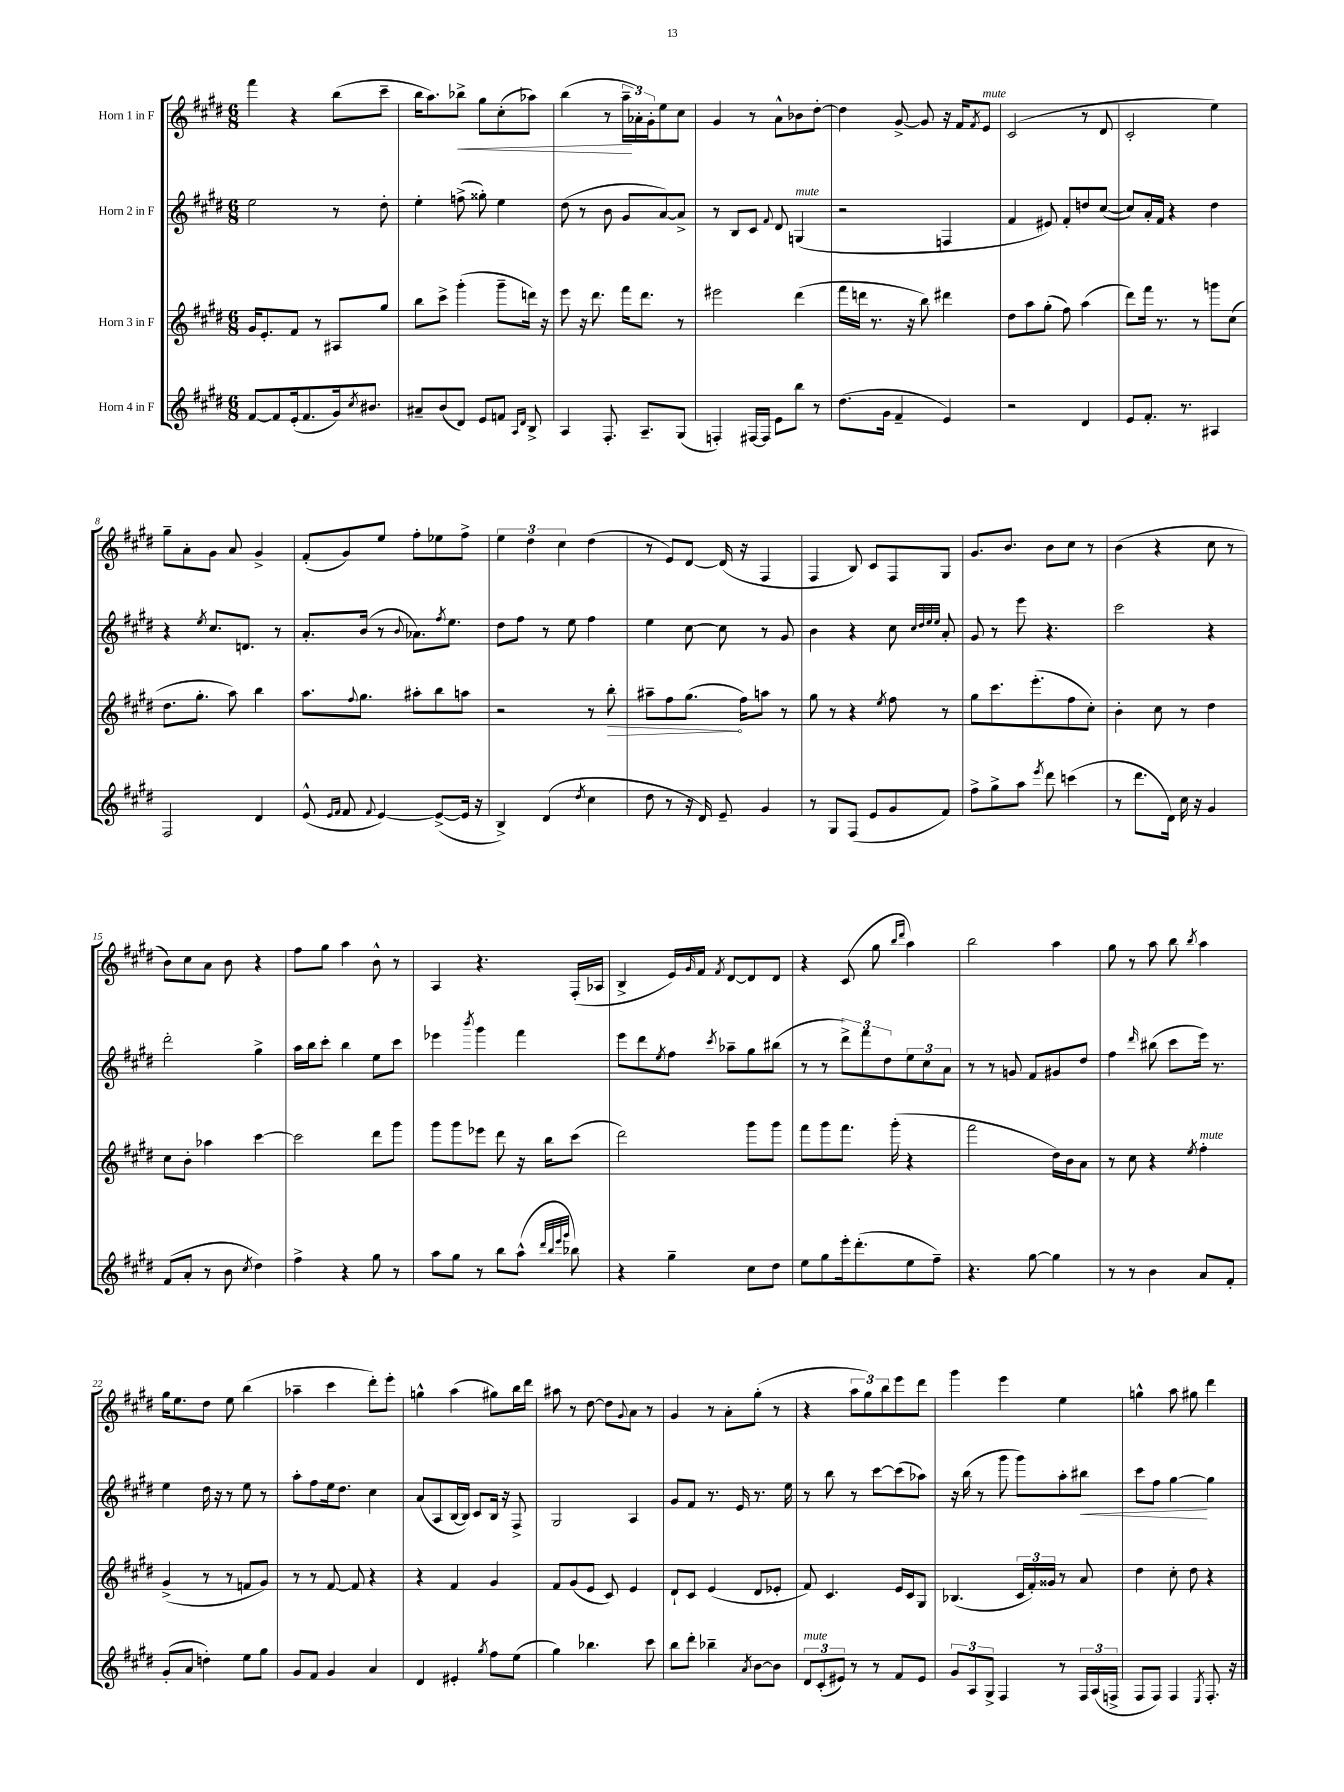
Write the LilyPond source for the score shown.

<<
\new StaffGroup <<
\new Staff = "s0" \with { instrumentName = "Horn 1 in F" } {
    \clef treble \key e \major \numericTimeSignature \time 6/8
    fis'''4 r4 b''8( cis'''8-- |
    b''16 a''8.) bes''8->\< gis''8 cis''8-.( aes''8) |
    b''4( r8 \tuplet 3/2 { a''16--\! aes'16-.) gis'16-. } e''8 cis''8 |
    gis'4 r8 a'8-^ bes'8 dis''8~-. |
    dis''4 gis'8~-> gis'8 r16 fis'16 \acciaccatura { fis'8 } e'8^\markup { \italic "mute" } |
    cis'2( r8 dis'8 |
    cis'2-. e''4) |
    gis''8-- a'8-. gis'8 a'8 gis'4-> |
    fis'8-.( gis'8) e''8 fis''8-. ees''8 fis''8-> |
    \tuplet 3/2 { e''4 dis''4 cis''4 } dis''4( |
    r8 e'8) dis'8~ dis'16( r16 fis4 |
    fis4 b8) cis'8 fis8 gis8 |
    gis'8. b'8. b'8 cis''8 r8 |
    b'4( r4 cis''8 r8 |
    b'8) cis''8 a'8 b'8 r4 |
    fis''8 gis''8 a''4 b'8-^ r8 |
    a4 r4. fis16-.( aes16 |
    b4-> e'16) \grace { gis'16 } fis'16 \acciaccatura { fis'8 } dis'8~ dis'8 dis'8 |
    r4 cis'8( gis''8 \grace { b''16 dis'''16 } a''4) |
    b''2 a''4 |
    gis''8 r8 a''8 b''8 \acciaccatura { b''8 } a''4 |
    gis''16 e''8. dis''8 e''8 b''4( |
    aes''4-- cis'''4 dis'''8-.) e'''8-. |
    g''4-^ a''4( gis''8) b''16 dis'''16 |
    ais''8 r8 dis''8~ dis''8 \appoggiatura { gis'8 } a'8 r8 |
    gis'4 r8 a'8-. gis''8-.( r8 |
    r4 \tuplet 3/2 { a''8 gis''8) b''8 } e'''8 dis'''8 |
    gis'''4 e'''4 e''4 |
    g''4-^ a''8 gis''8 dis'''4 \bar "|." |
}
\new Staff = "s1" \with { instrumentName = "Horn 2 in F" } {
    \clef treble \key e \major \numericTimeSignature \time 6/8
    e''2 r8 dis''8-. |
    e''4-. f''8->( gisis''8-.) e''4 |
    dis''8( r8 b'8 gis'8 a'8~) a'8-> |
    r8 b8 cis'8 \appoggiatura { fis'8 } dis'8 g4^\markup { \italic "mute" }( |
    r2 f4 |
    fis'4 eis'8) fis'8-. d''8 cis''8~( |
    cis''8) a'16-. fis'16 r4 dis''4 |
    r4 \acciaccatura { e''8 } cis''8. d'8. r8 |
    a'8.-. b'16( r8 \appoggiatura { b'8 } aes'8.) \acciaccatura { fis''8 } e''8. |
    dis''8 fis''8 r8 e''8 fis''4 |
    e''4 cis''8~ cis''8 r8 gis'8 |
    b'4 r4 cis''8 \grace { cis''32 dis''32 e''32 e''32 } a'8-. |
    gis'8 r8 e'''8 r4. |
    cis'''2 r4 |
    dis'''2-. gis''4-> |
    a''16 b''16 cis'''8-. b''4 e''8 cis'''8 |
    ees'''4 \acciaccatura { b'''8 } gis'''4 fis'''4 |
    e'''8 dis'''8 \acciaccatura { e''8 } fis''8 \acciaccatura { cis'''8 } aes''8-- gis''8 bis''8( |
    r8 r8 \tuplet 3/2 { dis'''8->) fis'''8 dis''8 } \tuplet 3/2 { e''8 cis''8 a'8 } |
    r8 r8 g'8 fis'8 gis'8 dis''8 |
    fis''4 \grace { dis'''16 } bis''8( cis'''8 e'''16) r8. |
    e''4 dis''16 r16 r8 e''8 r8 |
    a''8-. fis''8 e''16 dis''8. cis''4 |
    a'8( a8 b16~ b16) cis'8 b16 r16 fis8-> |
    gis2 a4 |
    gis'8 fis'8 r8. e'16 r8. e''16 |
    r8 b''8 r8 cis'''8~ cis'''8( aes''8) |
    r16 b''16( r8 gis'''8 gis'''8) a''8-. bis''8\< |
    cis'''8 fis''8 gis''4~\! gis''4 \bar "|." |
}
\new Staff = "s2" \with { instrumentName = "Horn 3 in F" } {
    \clef treble \key e \major \numericTimeSignature \time 6/8
    gis'16 e'8.-. fis'8 r8 ais8 gis''8 |
    b''8 cis'''8-> gis'''4-.( gis'''8-- d'''16) r16 |
    e'''8 r16 dis'''8. fis'''16 dis'''8. r8 |
    eis'''2 dis'''4( |
    fis'''16 d'''16 r8. r16 b''8) dis'''4 |
    dis''8 a''8 gis''8-.( fis''8) a''4( |
    dis'''8) fis'''16 r8. r8 g'''8 cis''8( |
    dis''8. gis''8.-. a''8) b''4 |
    a''8. \appoggiatura { fis''8 } gis''8. ais''8-. b''8 a''8 |
    r2 r8 \once \override Hairpin.circled-tip = ##t b''8-.\> |
    ais''8-- fis''8 gis''8.\!( fis''16) a''8 r8 |
    gis''8 r8 r4 \acciaccatura { e''8 } fis''8 r8 |
    gis''8 cis'''8. e'''8.-.( fis''8 cis''8-.) |
    b'4-. cis''8 r8 dis''4 |
    cis''8 b'8-. aes''4 cis'''4~ |
    cis'''2 dis'''8 gis'''8 |
    gis'''8 gis'''8 ees'''8 dis'''8 r16 b''16 cis'''8( |
    dis'''2) gis'''8 gis'''8 |
    fis'''8 gis'''8 fis'''8. gis'''16-.( r4 |
    fis'''2 dis''16) b'16 a'8 |
    r8 cis''8 r4 \acciaccatura { e''8 } fis''4-.^\markup { \italic "mute" } |
    gis'4->( r8 r8 f'8 gis'8) |
    r8 r8 fis'8~ fis'8 r4 |
    r4 fis'4 gis'4 |
    fis'8 gis'8( e'8 cis'8) e'4 |
    dis'8-! cis'8 e'4( dis'8 ees'8-. |
    fis'8) cis'4. e'16 cis'16 gis8 |
    bes4.( \tuplet 3/2 { cis'16 fis'16-.) gisis'16 } r8 a'8 |
    dis''4 cis''8-. dis''8 r4 \bar "|." |
}
\new Staff = "s3" \with { instrumentName = "Horn 4 in F" } {
    \clef treble \key e \major \numericTimeSignature \time 6/8
    fis'8~ fis'8 e'16-.( fis'8. gis'16) \acciaccatura { cis''8 } bis'8. |
    ais'8-- b'8( dis'8) e'8 f'8 \grace { a16 dis'16 } b8-> |
    a4 fis8.-. a8.-- gis8( |
    f4-.) fis16~ fis16 e'8 b''8 r8 |
    dis''8.( gis'16 fis'4-- e'4) |
    r2 dis'4 |
    e'8 fis'8.-. r8. ais4 |
    fis2 dis'4 |
    e'8-^( \grace { e'16 fis'16 } fis'8 \appoggiatura { fis'8 } e'4~) e'8~->( e'16 r16 |
    b4->) dis'4( \acciaccatura { dis''8 } cis''4 |
    dis''8 r8 r16 dis'16) e'8-- gis'4 |
    r8 gis8 fis8( e'8 gis'8 fis'8) |
    fis''8-> gis''8-> a''8 \acciaccatura { e'''8 } dis'''8 c'''4( |
    r8 dis'''8. dis'16) cis''16 r16 gis'4 |
    fis'8( a'8-. r8 b'8 \acciaccatura { cis''8 } dis''4) |
    fis''4-> r4 gis''8 r8 |
    a''8 gis''8 r8 b''8 a''8-^( \grace { dis'''32 b''32 e'''32 gis'''32 } bes''8) |
    r4 gis''4-- cis''8 dis''8 |
    e''8 gis''8 e'''16-. dis'''8.-.( e''8 fis''8--) |
    r4. gis''8~ gis''4 |
    r8 r8 b'4 a'8 fis'8-. |
    gis'8-.( a'8 d''4-.) e''8 gis''8 |
    gis'8 fis'8 gis'4 a'4 |
    dis'4 eis'4-. \acciaccatura { gis''8 } fis''8 e''8( |
    gis''4) bes''4. cis'''8 |
    b''8 dis'''8-. bes''4-- \acciaccatura { a'8 } b'8~ b'8 |
    \tuplet 3/2 { dis'8^\markup { \italic "mute" } cis'8-.( eis'8) } r8 r8 fis'8 eis'8 |
    \tuplet 3/2 { gis'8 a8 gis8-> } fis4 r8 \tuplet 3/2 { fis16 a16( f16-> } |
    fis8 fis8) fis4 \acciaccatura { e8 } fis8.-. r16 \bar "|." |
}
>>
>>
